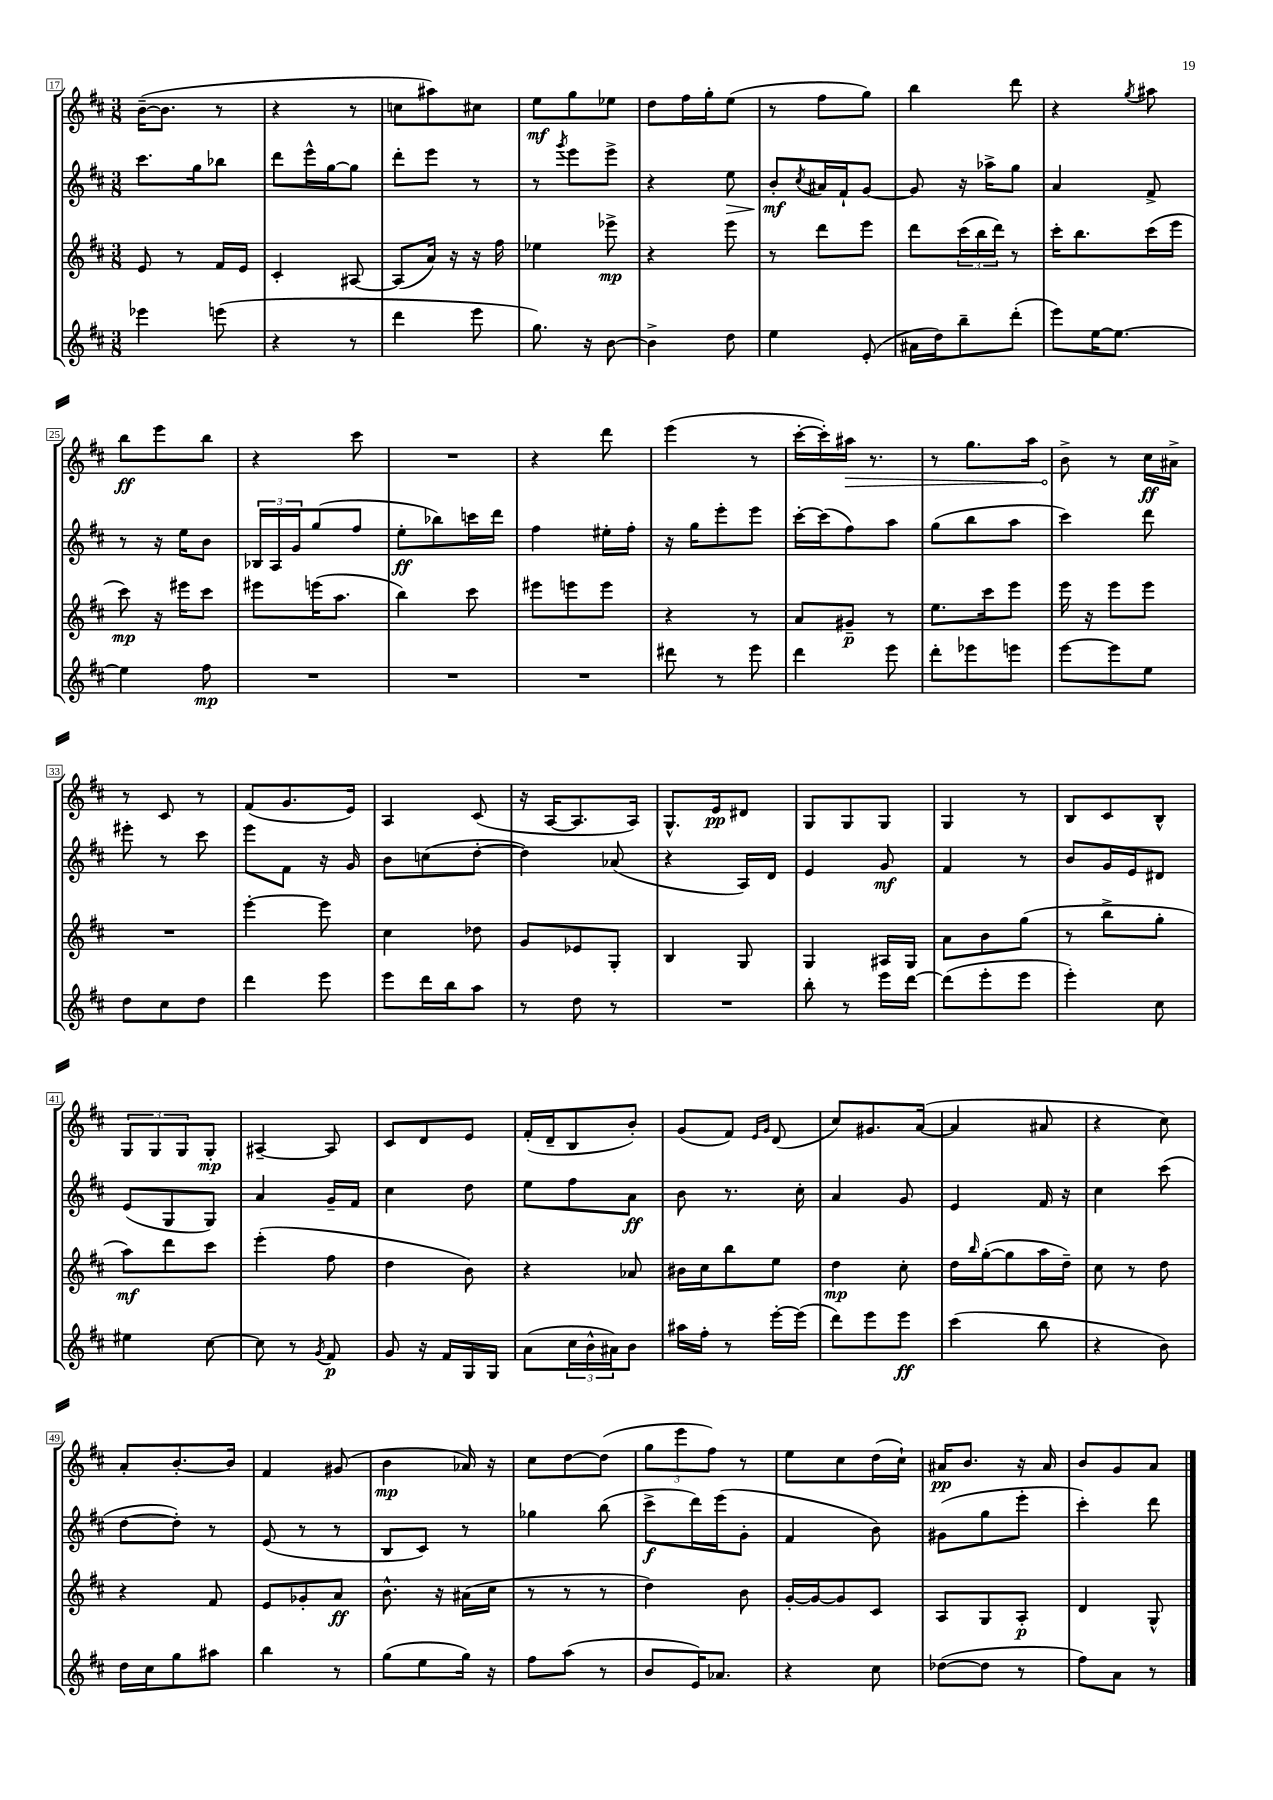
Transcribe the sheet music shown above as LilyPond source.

<<
\new StaffGroup <<
\new Staff = "s0" {
    \clef treble \key d \major \numericTimeSignature \time 3/8
    b'16~--( b'8. r8 |
    r4 r8 |
    c''8 ais''8) cis''8 |
    e''8\mf g''8 ees''8 |
    d''8 fis''16 g''16-. e''8( |
    r8 fis''8 g''8) |
    b''4 d'''8 |
    r4 \acciaccatura { g''8 } ais''8 |
    b''8\ff e'''8 b''8 |
    r4 cis'''8 |
    R4. |
    r4 d'''8 |
    e'''4( r8 |
    cis'''16~-. cis'''16-.) \once \override Hairpin.circled-tip = ##t ais''16\> r8. |
    r8 g''8. a''16 |
    b'8->\! r8 cis''16\ff ais'16-> |
    r8 cis'8 r8 |
    fis'8( g'8. e'16) |
    a4 cis'8( |
    r16 a16~ a8. a16) |
    g8.-^ e'16\pp dis'8 |
    g8 g8 g8 |
    g4 r8 |
    b8 cis'8 b8-^ |
    \tuplet 3/2 { g8 g8 g8 } g8-.\mp |
    ais4~-- ais8 |
    cis'8 d'8 e'8 |
    fis'16-.( d'16-- b8 b'8-.) |
    g'8( fis'8) \grace { e'16 g'16 } d'8( |
    cis''8) gis'8. a'16~( |
    a'4 ais'8 |
    r4 cis''8) |
    a'8-. b'8.~-. b'16 |
    fis'4 gis'8( |
    b'4\mp aes'16) r16 |
    cis''8 d''8~ d''8( |
    \tuplet 3/2 { g''8 e'''8 fis''8) } r8 |
    e''8 cis''8 d''16( cis''16-!) |
    ais'16\pp b'8. r16 ais'16 |
    b'8 g'8 a'8 \bar "|." |
}
\new Staff = "s1" {
    \clef treble \key d \major \numericTimeSignature \time 3/8
    cis'''8. g''16 bes''8 |
    d'''8 e'''16-^ g''16~ g''8 |
    d'''8-. e'''8 r8 |
    r8 \acciaccatura { g'''8 } e'''8 e'''8-> |
    r4 e''8\> |
    b'8-.\mf\! \acciaccatura { cis''8 } ais'16 fis'16-! g'8~ |
    g'8 r16 aes''16-> g''8 |
    a'4 fis'8-> |
    r8 r16 e''16 b'8 |
    \tuplet 3/2 { bes16 a16 g'16 } g''8( fis''8 |
    e''8-.\ff bes''8) c'''16 d'''16 |
    fis''4 eis''16-. fis''16-. |
    r16 g''16 e'''8-. e'''8 |
    cis'''16~-. cis'''16( fis''8) a''8 |
    g''8( b''8 a''8 |
    cis'''4) d'''8 |
    eis'''8-. r8 cis'''8 |
    e'''8 fis'8 r16 g'16 |
    b'8 c''8( d''8~-. |
    d''4) aes'8( |
    r4 a16) d'16 |
    e'4 g'8\mf |
    fis'4 r8 |
    b'8 g'16 e'16 dis'8 |
    e'8( g8 g8) |
    a'4 g'16-- fis'16 |
    cis''4 d''8 |
    e''8 fis''8 a'8\ff |
    b'8 r8. cis''16-. |
    a'4 g'8 |
    e'4 fis'16 r16 |
    cis''4 cis'''8( |
    d''8~ d''8-.) r8 |
    e'8( r8 r8 |
    b8 cis'8) r8 |
    ges''4 b''8( |
    cis'''8->\f d'''16) e'''16( g'8-. |
    fis'4 b'8) |
    gis'8( g''8 e'''8-. |
    cis'''4-.) d'''8 \bar "|." |
}
\new Staff = "s2" {
    \clef treble \key d \major \numericTimeSignature \time 3/8
    e'8 r8 fis'16 e'16 |
    cis'4-. ais8~ |
    ais8( a'16) r16 r16 fis''16 |
    ees''4 ees'''8->\mp |
    r4 e'''8 |
    r8 d'''8 e'''8 |
    d'''8 \tuplet 3/2 { cis'''16( b''16 d'''16) } r8 |
    cis'''16-. b''8. cis'''16( e'''16 |
    cis'''8\mp) r16 eis'''16 cis'''8 |
    eis'''8 e'''16( a''8. |
    b''4) cis'''8 |
    eis'''8 e'''8 e'''8 |
    r4 r8 |
    a'8 gis'8--\p r8 |
    e''8. cis'''16 e'''8 |
    e'''16 r16 e'''8 e'''8 |
    R4. |
    e'''4~-. e'''8 |
    cis''4 des''8 |
    g'8 ees'8 g8-. |
    b4 g8 |
    g4 ais16 g16 |
    a'8 b'8 g''8( |
    r8 b''8-> g''8-. |
    a''8\mf) d'''8 cis'''8 |
    e'''4-.( fis''8 |
    d''4 b'8) |
    r4 aes'8 |
    bis'16 cis''16 b''8 e''8 |
    d''4\mp cis''8-. |
    d''16 \grace { b''16 } g''16~-.( g''8 a''16 d''16--) |
    cis''8 r8 d''8 |
    r4 fis'8 |
    e'8 ges'8-. a'8\ff |
    b'8.-^ r16 ais'16( cis''16 |
    r8 r8 r8 |
    d''4) b'8 |
    g'16~-. g'16~ g'8 cis'8 |
    a8 g8 a8-.\p |
    d'4 g8-^ \bar "|." |
}
\new Staff = "s3" {
    \clef treble \key d \major \numericTimeSignature \time 3/8
    ees'''4 e'''8( |
    r4 r8 |
    d'''4 e'''8 |
    g''8.) r16 b'8~ |
    b'4-> d''8 |
    e''4 e'8-.( |
    ais'16 d''16) b''8-- d'''8-.( |
    e'''8) e''16~ e''8.~ |
    e''4 fis''8\mp |
    R4. |
    R4. |
    R4. |
    dis'''8 r8 e'''8 |
    d'''4 e'''8 |
    d'''8-. ees'''8 e'''8 |
    e'''8~ e'''8 e''8 |
    d''8 cis''8 d''8 |
    d'''4 e'''8 |
    e'''8 d'''16 b''16 a''8 |
    r8 d''8 r8 |
    R4. |
    b''8-. r8 e'''16 d'''16~ |
    d'''8( e'''8-. e'''8 |
    e'''4-.) cis''8 |
    eis''4 cis''8~ |
    cis''8 r8 \acciaccatura { g'8 } fis'8\p |
    g'8 r16 fis'16 g16 g16 |
    a'8( \tuplet 3/2 { cis''16 b'16-^ ais'16) } b'8 |
    ais''16 fis''16-. r8 e'''16~-. e'''16( |
    d'''8) e'''8 e'''8\ff |
    cis'''4( b''8 |
    r4 b'8) |
    d''16 cis''16 g''8 ais''8 |
    b''4 r8 |
    g''8( e''8 g''16) r16 |
    fis''8 a''8( r8 |
    b'8 e'16) aes'8. |
    r4 cis''8 |
    des''8~( des''8 r8 |
    fis''8) a'8 r8 \bar "|." |
}
>>
>>
\layout { \context { \Score currentBarNumber = #17 \override BarNumber.stencil = #(make-stencil-boxer 0.1 0.3 ly:text-interface::print) } }
